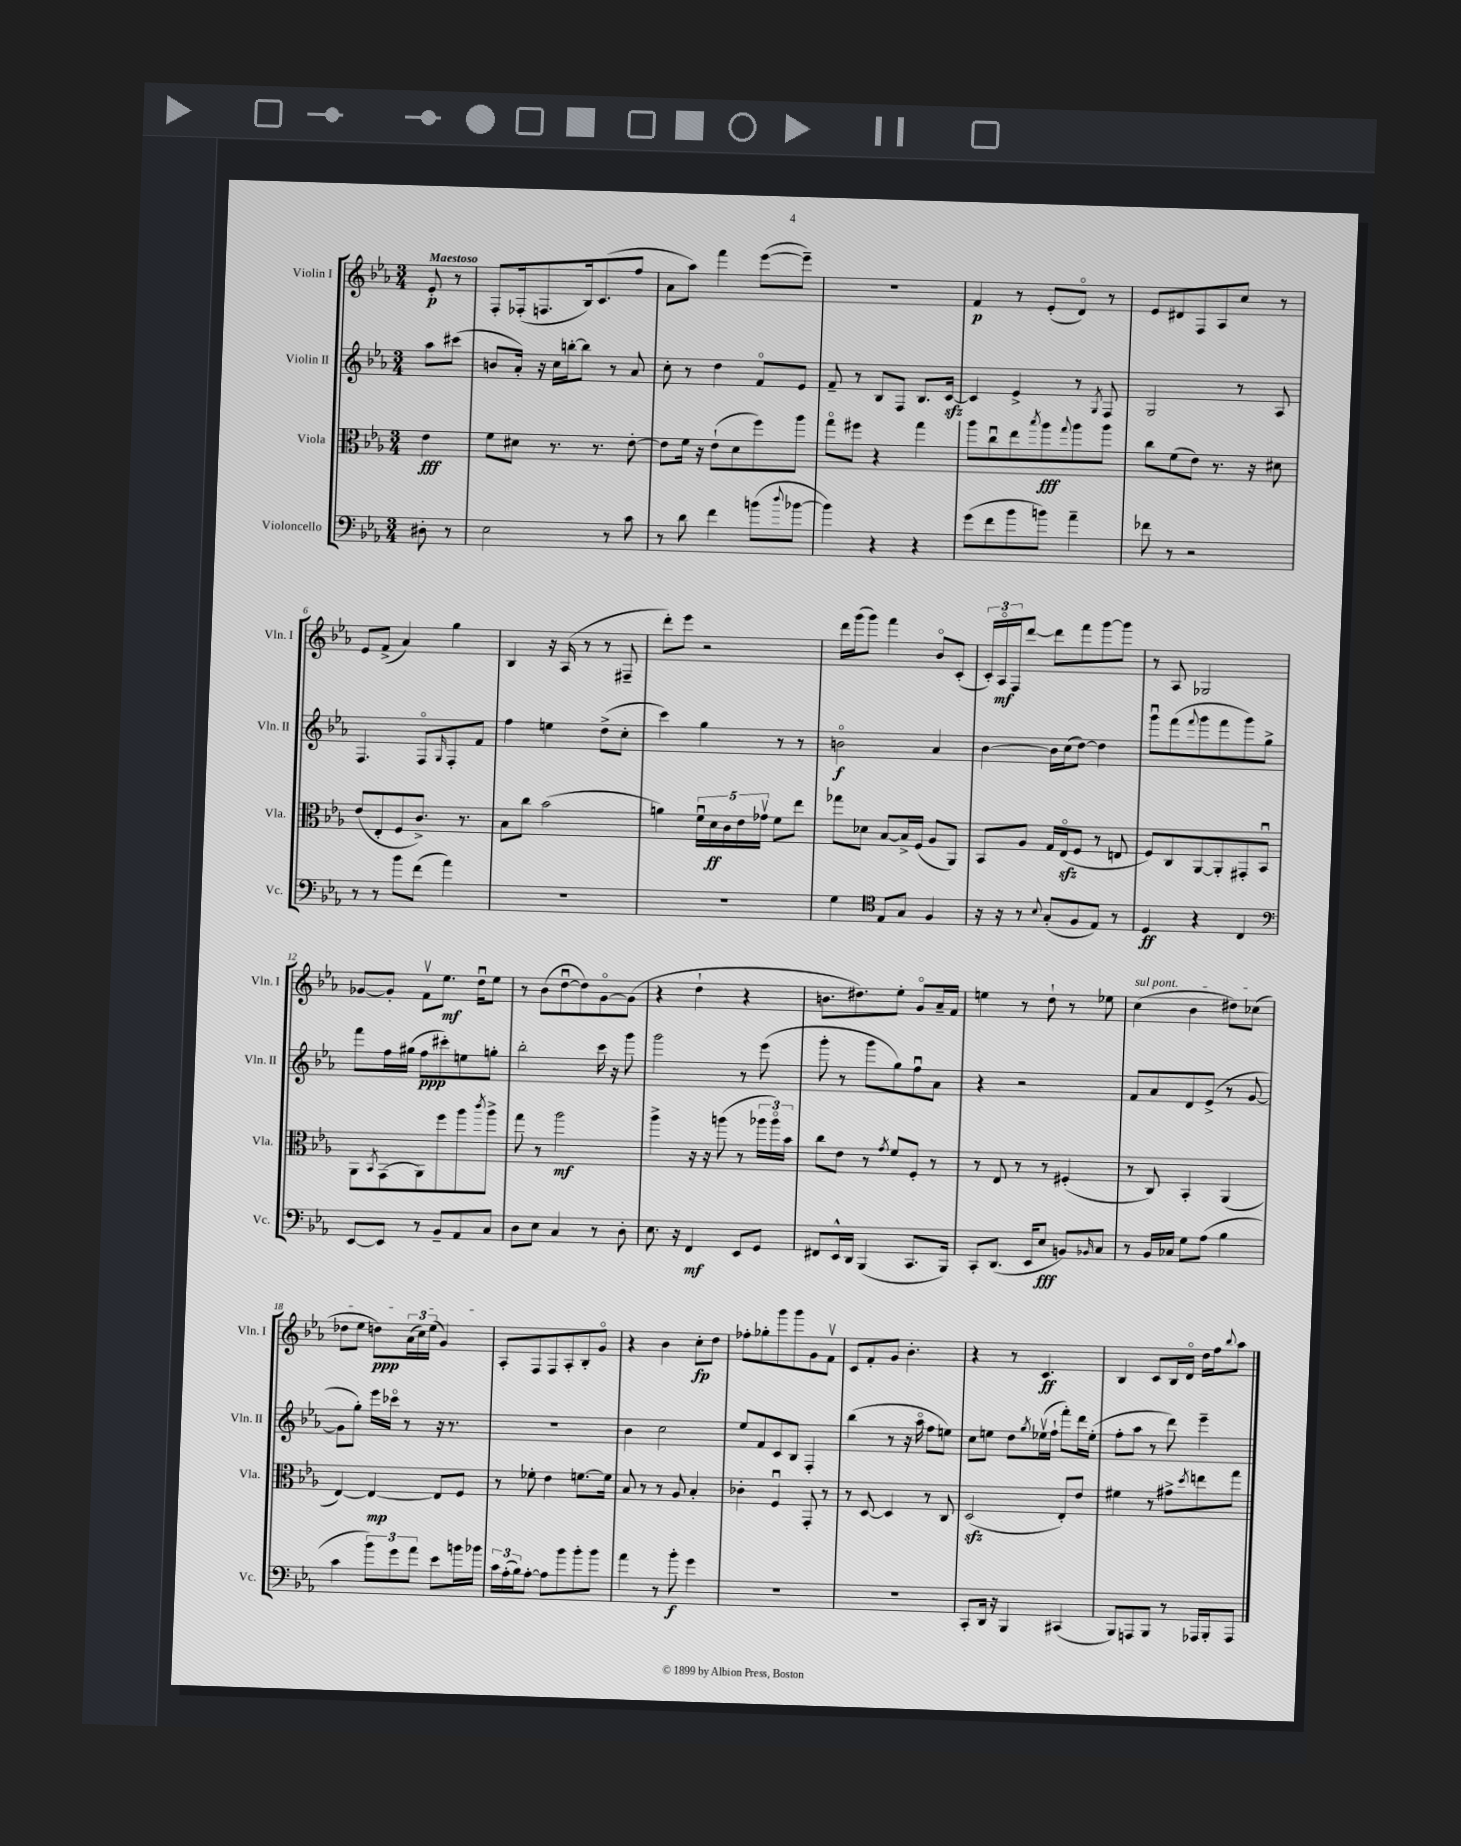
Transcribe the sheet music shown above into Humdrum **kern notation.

**kern	**dynam	**kern	**dynam	**kern	**dynam	**kern	**dynam
*part4	*part4	*part3	*part3	*part2	*part2	*part1	*part1
*staff4	*staff4	*staff3	*staff3	*staff2	*staff2	*staff1	*staff1
*I"Violoncello	*	*I"Viola	*	*I"Violin II	*	*I"Violin I	*
*I'Vc.	*	*I'Vla.	*	*I'Vln. II	*	*I'Vln. I	*
*clefF4	*	*clefC3	*	*clefG2	*	*clefG2	*
*k[b-e-a-]	*	*k[b-e-a-]	*	*k[b-e-a-]	*	*k[b-e-a-]	*
*M3/4	*	*M3/4	*	*M3/4	*	*M3/4	*
=	=	=	=	=	=	=	=
!	!	!	!	!	!	!LO:TX:a:B:t=Maestoso	!
8D#X'\	.	4e-\	fff	8aa-\L	.	8e-'/	p
8r	.	.	.	(8ccc#X\J	.	8r	.
=1	=1	=1	=1	=1	=1	=1	=1
2E-\	.	8f\L	.	8bn/L	.	8F'/L	.
.	.	8d#X\J	.	16a-'/Jk)	.	(16F-X'/k	.
.	.	.	.	16r	.	8.Fn/	.
.	.	8.r	.	16cc\LL	.	.	.
.	.	.	.	[16bbn'\J	.	.	.
.	.	.	.	8bb\J]	.	16B-/k)	.
.	.	8.r	.	.	.	(8.c/	.
8r	.	.	.	8r	.	.	.
8c\	.	[8e-'\	.	8a-/	.	8ff/J	.
=2	=2	=2	=2	=2	=2	=2	=2
8r	.	8e-\L]	.	8cc'\	.	8a-\L	.
8d\	.	16f\Jk	.	8r	.	8aa-\J)	.
.	.	16r	.	.	.	.	.
4f\	.	(8e-`\L	.	4dd\	.	4fff\	.
.	.	8d\	.	.	.	.	.
(8bn\L	.	8ff\)	.	8f/L	.	([8eee-\L	.
8qqdd/	.	.	.	.	.	.	.
[8b-X\J	.	8aa-\J	.	8e-/J	.	8eee-~\J])	.
=3	=3	=3	=3	=3	=3	=3	=3
4b-\])	.	8gg\L	.	8f~/	.	2.r	.
.	.	8ff#X\J	.	8r	.	.	.
4r	.	4r	.	8B-/L	.	.	.
.	.	.	.	8F/J	.	.	.
4r	.	4gg\	.	8.B-/L	.	.	.
.	.	.	.	[16czz/Jk	.	.	.
=4	=4	=4	=4	=4	=4	=4	=4
(8g\L	.	8aa-\L	.	4c/]	.	4f/	p
8f\	.	8ccu\	.	.	.	.	.
8b-\	.	8ee-\	.	4e-^/	.	8r	.
.	.	8qbb-/	.	.	.	.	.
8bn\J)	.	8aa-\	fff	.	.	(8e-'/L	.
.	.	8qqgg/	.	.	.	.	.
4a-~\	.	8aa-\	.	8r	.	8d/J)	.
.	.	.	.	8qG/	.	.	.
.	.	8aa-\J	.	8F/	.	8r	.
=5	=5	=5	=5	=5	=5	=5	=5
8f-X\	.	8cc\L	.	2G/	.	8e-/L	.
8r	.	(8f\	.	.	.	8d#X/	.
2r	.	8e-\J)	.	.	.	8F/	.
.	.	8.r	.	.	.	8A-/	.
.	.	.	.	8r	.	8cc/J	.
.	.	16r	.	.	.	.	.
.	.	8d#X\	.	8A-/	.	8r	.
!!LO:LB:g=z
=6	=6	=6	=6	=6	=6	=6	=6
8r	.	(8e-/L	.	4.F/	.	8e-/L	.
8r	.	8E-'/	.	.	.	(8f^/J	.
8b-\L	.	8F/	.	.	.	4a-/)	.
(8f\J	.	8.c^/J)	.	8F/L	.	.	.
.	.	.	.	16qqG/	.	.	.
4a-\)	.	.	.	8F'/	.	4gg\	.
.	.	8.r	.	.	.	.	.
.	.	.	.	8f/J	.	.	.
=7	=7	=7	=7	=7	=7	=7	=7
2.r	.	8B-\L	.	4ff\	.	4B-/	.
.	.	8cc\J	.	.	.	.	.
.	.	(2b-\	.	4een\	.	16r	.
.	.	.	.	.	.	(16A-/	.
.	.	.	.	.	.	8r	.
.	.	.	.	(8dd^\L	.	8r	.
.	.	.	.	8cc'\J	.	8F#X~/	.
=8	=8	=8	=8	=8	=8	=8	=8
2.r	.	4an\)	.	4ccc\)	.	8ddd'\L)	.
.	.	.	.	.	.	8eee-\J	.
.	.	20fu\LL	.	4gg\	.	2r	.
.	.	20d\	ff	.	.	.	.
.	.	20c\	.	.	.	.	.
.	.	20e-\	.	.	.	.	.
.	.	20g-Xv\JJ	.	.	.	.	.
.	.	8f\L	.	8r	.	.	.
.	.	8ee-\J	.	8r	.	.	.
=9	=9	=9	=9	=9	=9	=9	=9
4G\	.	8gg-X\L	.	2bn\	f	16ddd\LL	.
.	.	.	.	.	.	(16ggg\J	.
.	.	8d-X\J	.	.	.	8ggg\J)	.
*clefC4	*	*	*	*	*	*	*
8E-/L	.	[8B-/L	.	.	.	4fff\	.
8G/J	.	16B-^/L]	.	.	.	.	.
.	.	(16F/JJ	.	.	.	.	.
4F/	.	8A-/L	.	4a-/	.	8b-/L	.
.	.	8AA-/J)	.	.	.	(8c'/J	.
=10	=10	=10	=10	=10	=10	=10	=10
16r	.	8BB-/L	.	[4b-\	.	24c'/LL)	.
.	.	.	.	.	.	24A-/	mf
16r	.	.	.	.	.	.	.
.	.	.	.	.	.	24F/J	.
8r	.	8A-/J	.	.	.	[8ddd/J	.
8qqB-/	.	.	.	.	.	.	.
(8G'/L	.	16G/LL	.	16b-\LL]	.	8ddd\L]	.
.	.	(16E-zz/J	.	(16cc\J	.	.	.
8F/	.	8F/J	.	[8dd\J)	.	8fff\	.
8E-/J)	.	8r	.	4dd\]	.	[8ggg\	.
8r	.	8En/	.	.	.	8ggg\J]	.
=11	=11	=11	=11	=11	=11	=11	=11
4D/	ff	8F/L)	.	8gggu\L	.	8r	.
.	.	8C/	.	(8fff\	.	8A-/	.
.	.	.	.	8qqfff/	.	.	.
4r	.	[8AA-/	.	8ggg\	.	2G-X/	.
.	.	8AA-'/]	.	8fff\	.	.	.
4C/	.	8GG#X'/	.	8ggg\)	.	.	.
.	.	8BB-u/J	.	8gg^\J	.	.	.
!!LO:LB:g=z
=12	=12	=12	=12	=12	=12	=12	=12
*clefF4	*	*	*	*	*	*	*
[8EE-/L	.	8AA-\L	.	8fff\L	.	[8g-X/L	.
.	.	8qBB-/	.	.	.	.	.
8EE-/J]	.	(8GG\	.	16ff\L	.	8g-'/J]	.
.	.	.	.	(16gg#X\JJ	.	.	.
8r	.	8AA-\)	.	8ff\L	ppp	8fv\L	.
8BB-~/L	.	8ff\	.	8ccc#X'\)	.	8.ee-\J	mf
8AA-/	.	8aa-\	.	8een\	.	.	.
.	.	.	.	.	.	16ddu\KL	.
.	.	8qccc/	.	.	.	.	.
8C/J	.	8aa-^\J	.	8ggn'\J	.	8ee-\J	.
=13	=13	=13	=13	=13	=13	=13	=13
8D\L	.	8gg\	.	2bb-'\	.	8r	.
8E-\J	.	8r	.	.	.	(8b-\L	.
4C/	.	2aa-\	mf	.	.	[8ddu\	.
.	.	.	.	.	.	8dd\])	.
8r	.	.	.	16ccc\	.	[8g\	.
.	.	.	.	16r	.	.	.
8D'\	.	.	.	8ggg\	.	(8g\J]	.
=14	=14	=14	=14	=14	=14	=14	=14
8.E-\	.	4aa-^\	.	2ggg\	.	4r	.
16r	.	.	.	.	.	.	.
4FF/	mf	16r	.	.	.	4dd`\	.
.	.	16r	.	.	.	.	.
.	.	(8aan\	.	.	.	.	.
8EE-/L	.	8r	.	8r	.	4r	.
8GG/J	.	24aa-X\LL	.	(8eee-\	.	.	.
.	.	24aa-\)	.	.	.	.	.
.	.	24b-\JJ	.	.	.	.	.
=15	=15	=15	=15	=15	=15	=15	=15
8FF#X/L	.	8cc\L	.	8ggg'\	.	8.bn\L	.
16EE-^^/L	.	8e-\J	.	8r	.	.	.
16DD/JJ	.	.	.	.	.	8.dd#X\)	.
(4BBB-/	.	8r	.	8ggg\L	.	.	.
.	.	8qg/	.	.	.	.	.
.	.	8f/L	.	8gg\)	.	8ee-'\J	.
8.CC/L	.	8F'/J	.	8ffu\	.	8g/L	.
.	.	8r	.	8a-\J	.	16a-~/L	.
16BBB-/Jk)	.	.	.	.	.	16f/JJ	.
=16	=16	=16	=16	=16	=16	=16	=16
8CC'/L	.	8r	.	4r	.	4een\	.
(8.DD/J	.	8E-/	.	.	.	.	.
.	.	8r	.	2r	.	8r	.
16EE-/KL	.	.	.	.	.	.	.
8E-/J	fff	8r	.	.	.	8dd`\	.
8BBn/L)	.	(4F#X'/	.	.	.	8r	.
16qqBB-X/	.	.	.	.	.	.	.
8C/J	.	.	.	.	.	8ee-X\	.
=17	=17	=17	=17	=17	=17	=17	=17
!	!	!	!	!	!	!LO:TX:a:i:t=sul pont.	!
8r	.	8r	.	8f/L	.	(4cc\	.
16BB-/LL	.	8C/)	.	8a-/	.	.	.
16C-X/JJ	.	.	.	.	.	.	.
8G\L	.	4BB-'/	.	8d/	.	4b-\	.
(8A-\J	.	.	.	(8e-^/J	.	.	.
4B-\	.	(4AA-/	.	8r	.	8dd#X\L)	.
.	.	.	.	[8g/	.	(8cc-X\J	.
!!LO:LB:g=z
=18	=18	=18	=18	=18	=18	=18	=18
4c\	.	[4E-/)	.	8g\L]	.	8dd-X\L	.
.	.	.	.	8gg'\J)	.	8ee-\J	.
12b-\L)	.	4E-/_	mp	16eee-\LL	.	8ddn\L)	ppp
.	.	.	.	16ccc-X\JJ	.	.	.
12g\	.	.	.	.	.	.	.
.	.	.	.	8r	.	(24a-\L	.
12a-\J	.	.	.	.	.	24cc\)	.
.	.	.	.	.	.	(24ee-\JJ	.
8e-\L	.	8E-/L]	.	16r	.	4g/)	.
.	.	.	.	8.r	.	.	.
16bn\L	.	8F/J	.	.	.	.	.
16b-X\JJ	.	.	.	.	.	.	.
=19	=19	=19	=19	=19	=19	=19	=19
24c\LL	.	8r	.	2.r	.	8A-'/L	.
(24A-'\	.	.	.	.	.	.	.
24B-\J)	.	.	.	.	.	.	.
[8A-'\J	.	8f-X'\	.	.	.	8F/	.
8A-\L]	.	4e-\	.	.	.	8F/	.
8b-\	.	.	.	.	.	8A-'/	.
8b-'\	.	[8.fn\L	.	.	.	8B-'/	.
8b-\J	.	.	.	.	.	8g/J	.
.	.	16f\Jk]	.	.	.	.	.
=20	=20	=20	=20	=20	=20	=20	=20
4a-\	.	8B-/	.	4b-\	.	4r	.
.	.	8r	.	.	.	.	.
8r	.	8r	.	2cc\	.	4b-\	.
8b-'\	f	8A-/	.	.	.	.	.
4g\	.	4B-'/	.	.	.	8cc'\L	fp
.	.	.	.	.	.	8dd\J	.
=21	=21	=21	=21	=21	=21	=21	=21
2.r	.	4c-X'\	.	8ee-/L	.	8ff-X'\L	.
.	.	.	.	8f/	.	8gg-X'\	.
.	.	4Fu/	.	8c/	.	8ggg\	.
.	.	.	.	8B-/J	.	8ggg\	.
.	.	8GG'/	.	4F'/	.	8g\	.
.	.	8r	.	.	.	8fv\J	.
=22	=22	=22	=22	=22	=22	=22	=22
2.r	.	8r	.	(4bb-\	.	8c/L	.
.	.	[8D/	.	.	.	8f'/	.
.	.	4D/]	.	8r	.	8g/J	.
.	.	.	.	16r	.	4.b-'\	.
.	.	.	.	16aa-\	.	.	.
.	.	8r	.	8ff\L	.	.	.
.	.	8C/	.	8een\J)	.	.	.
=23	=23	=23	=23	=23	=23	=23	=23
8CC'/L	.	(2Dzz/	.	8cc\L	.	4r	.
16DD/Jk	.	.	.	8een\J	.	.	.
16r	.	.	.	.	.	.	.
4BBB-/	.	.	.	8dd\L	.	8r	.
.	.	.	.	8qgg/	.	.	.
.	.	.	.	(16ee-Xv\L	.	4.c/	ff
.	.	.	.	16ff`\JJ	.	.	.
(4CC#X/	.	8E-'/L)	.	8fff'\L)	.	.	.
.	.	8e-/J	.	16ddd\L	.	.	.
.	.	.	.	(16ee-'\JJ	.	.	.
=24	=24	=24	=24	=24	=24	=24	=24
8BBB-/L)	.	4f#X\	.	8ff'\L	.	4B-/	.
8AAAn/	.	.	.	8aa-\J	.	.	.
8BBB-/J	.	8r	.	8r	.	8c/L	.
8r	.	8g#X^\L	.	8ddd\)	.	16B-/L	.
.	.	.	.	.	.	16d/JJ	.
.	.	8qdd/	.	.	.	.	.
16AAA-X/LL	.	8een\	.	4eee-~\	.	16dd\LL	.
16BBB-'/J	.	.	.	.	.	16ff\J	.
.	.	.	.	.	.	8qqbb-/	.
8AAA-/J	.	8gg\J	.	.	.	8aa-\J	.
==	==	==	==	==	==	==	==
*-	*-	*-	*-	*-	*-	*-	*-
